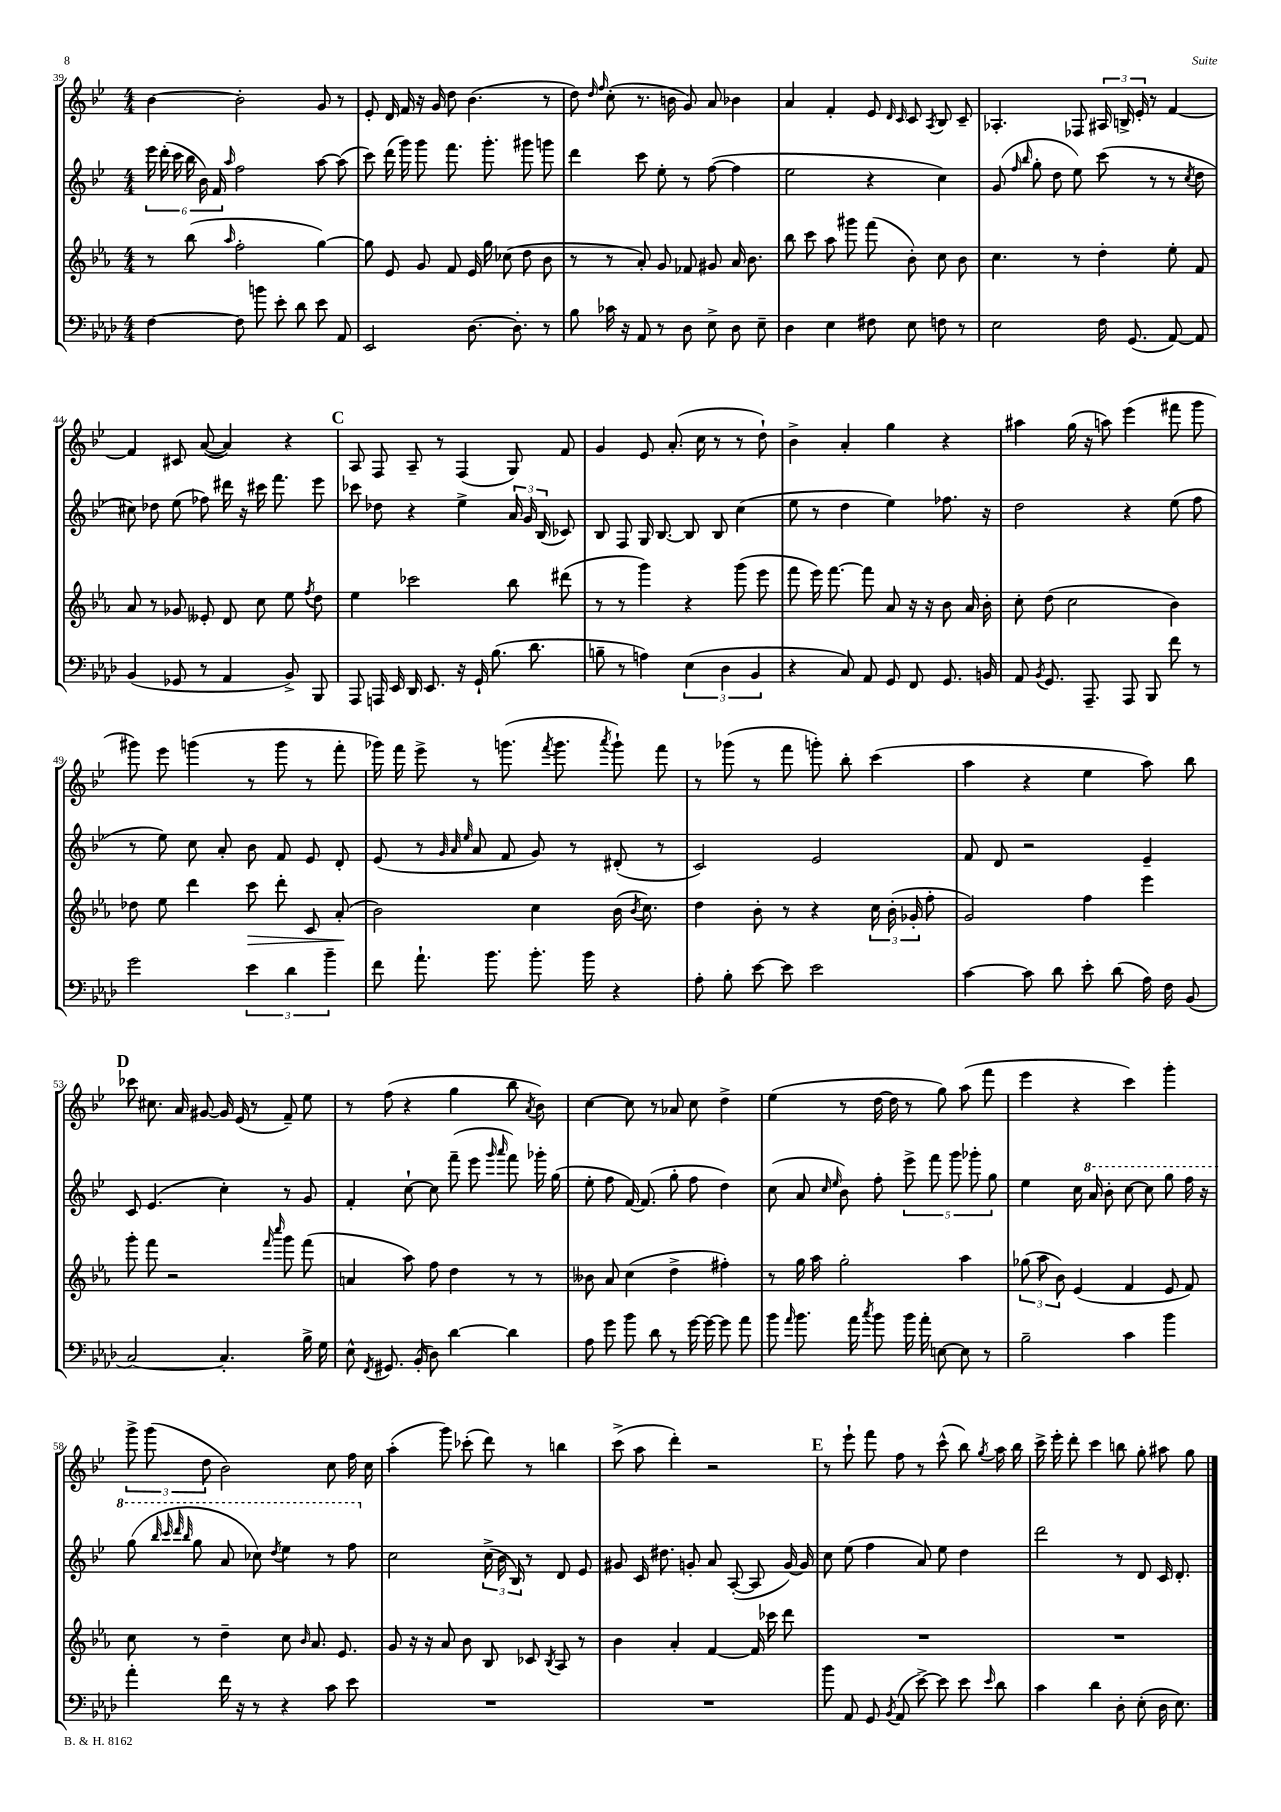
<<
\new StaffGroup <<
\new Staff = "s0" {
    \clef treble \key bes \major \numericTimeSignature \time 4/4
    \autoBeamOff bes'4~ bes'2-. g'8 r8 |
    ees'8-. d'16 f'16 r16 g'16 d''8 bes'4.( r8 |
    d''8) \grace { d''16 f''16 } c''8-.( r8. b'16 g'8) a'8 bes'4 |
    a'4 f'4-. ees'8 \grace { d'16 c'16 } c'8 \acciaccatura { a8 } bes8 c'8-- |
    aes4.-. fes8 \tuplet 3/2 { ais16 b16-> ees'16-. } r8 f'4~ |
    f'4 cis'8 a'8~( a'4) r4 |
    \mark \markup { \bold "C" } a8 f8 a8-- r8 f4( g8) f'8 |
    g'4 ees'8 a'8.-.( c''16 r8 r8 d''8-!) |
    bes'4-> a'4-. g''4 r4 |
    ais''4 g''16( r16 a''8) ees'''4( fis'''8 g'''8 |
    gis'''8) ees'''8 g'''4( r8 g'''8 r8 f'''8-. |
    ges'''16) f'''16 ees'''8-> r8 g'''8.( \acciaccatura { f'''8 } g'''8. \acciaccatura { a'''8 } g'''8-!) f'''8 |
    r8 ges'''8( r8 f'''8 g'''8-.) bes''8-. c'''4( |
    a''4 r4 ees''4 a''8) bes''8 |
    \mark \markup { \bold "D" } ces'''8 cis''8. a'16 gis'8~ gis'16 ees'16( r8 f'8--) ees''8 |
    r8 f''8( r4 g''4 bes''8 \acciaccatura { a'8 } bes'8) |
    c''4~ c''8 r8 aes'8 c''8 d''4-> |
    ees''4( r8 d''16~ d''16 r8 g''8) a''8( f'''8 |
    ees'''4 r4 c'''4) g'''4-. |
    \tuplet 3/2 { g'''8-> g'''8( d''8 } bes'2) c''8 f''16 c''16 |
    a''4-.( g'''8) ces'''8-.( d'''8) r8 b''4 |
    c'''8->( a''8 d'''4-.) r2 |
    \mark \markup { \bold "E" } r8 ees'''8-! f'''8 f''8 r8 c'''8-^( bes''8) \acciaccatura { g''8 } a''16 bes''16 |
    c'''16-> ees'''16-. d'''8-. c'''4 b''8 g''8-. ais''8 g''8 \bar "|." |
}
\new Staff = "s1" {
    \clef treble \key bes \major \numericTimeSignature \time 4/4
    \autoBeamOff \tuplet 6/4 { ees'''16 d'''16-.( c'''16 bes''16 bes'16) f'16 } \grace { a''16 } f''2 a''8~ a''8( |
    c'''8) d'''16( g'''16) g'''8 f'''8. g'''8.-. gis'''8 g'''8 |
    d'''4 c'''8 ees''8-. r8 f''8~( f''4 |
    ees''2 r4 c''4) |
    g'8( \grace { f''16 bes''16 } g''8-. d''8 ees''8) c'''8( r8 r8 \acciaccatura { c''8 } d''8 |
    cis''8) des''8 ees''8( fes''8) dis'''16 r16 cis'''16 f'''8. ees'''8 |
    \mark \markup { \bold "C" } ces'''8 des''8 r4 ees''4-> \tuplet 3/2 { a'16 g'16 bes16( } ces'8) |
    bes8 f8 g16 bes8.~ bes8 bes8 c''4( |
    ees''8 r8 d''4 ees''4) fes''8. r16 |
    d''2 r4 ees''8( f''8 |
    r8 ees''8) c''8 a'8-. bes'8 f'8 ees'8 d'8-. |
    ees'8( r8 \grace { g'32 a'32 ees''32 } a'8 f'8 g'8) r8 dis'8-.( r8 |
    c'2) ees'2 |
    f'8 d'8 r2 ees'4-- |
    \mark \markup { \bold "D" } c'8 ees'4.( c''4-.) r8 g'8 |
    f'4-. c''8~-! c''8 f'''8--( ees'''8 \grace { g'''16 a'''16 } f'''8) ges'''16-. g''16( |
    ees''8-. f''8 f'16~) f'8.( g''8-. f''8 d''4) |
    c''8( a'8 \grace { c''16 ees''16 } bes'8) f''8-. \tuplet 5/4 { ees'''8-> f'''8 g'''8 ges'''8-. g''8 } |
    ees''4 c''16 \ottava #1 a''16 bes''8-. c'''8~ c'''8 g'''8 f'''16 r16 |
    g'''8( \grace { bes'''32 c''''32 d''''32 bes'''32 } g'''8 a''8 ces'''8) \acciaccatura { d'''8 } ees'''4 r8 f'''8 \ottava #0 |
    c''2 \tuplet 3/2 { c''16->( bes'16 bes16) } r8 d'8 ees'8 |
    gis'8 c'16 dis''8. g'8-. a'8 a8~-.( a8 g'16~) g'16 |
    \mark \markup { \bold "E" } c''8 ees''8( f''4 a'8) ees''8 d''4 |
    d'''2 r8 d'8 c'16 d'8.-. \bar "|." |
}
\new Staff = "s2" {
    \clef treble \key ees \major \numericTimeSignature \time 4/4
    \autoBeamOff r8 bes''8( \grace { aes''16 } f''2-. g''4~) |
    g''8 ees'8 g'8 f'8 ees'16 g''16 ces''8( d''8 bes'8 |
    r8 r8 aes'8-.) g'8 fes'8 gis'8 aes'16 bes'8. |
    bes''8 c'''8 aes''8 gis'''8 f'''8( bes'8-.) c''8 bes'8 |
    c''4. r8 d''4-. ees''8-. f'8 |
    aes'8 r8 ges'8 eeses'8-. d'8 c''8 ees''8 \acciaccatura { f''8 } d''8 |
    \mark \markup { \bold "C" } ees''4 ces'''2 bes''8 dis'''8( |
    r8 r8 g'''4) r4 g'''8( ees'''8 |
    f'''8 ees'''16) f'''8.~ f'''8 aes'8 r16 r16 bes'8 aes'16 bes'16-. |
    c''8-. d''8( c''2 bes'4) |
    des''8 ees''8 d'''4 c'''8\> d'''8-. c'8 aes'8-.\!( |
    bes'2) c''4 bes'16( \acciaccatura { bes'8 } c''8.) |
    d''4 bes'8-. r8 r4 \tuplet 3/2 { c''16 bes'16-.( ges'16-. } f''8-. |
    g'2) f''4 ees'''4 |
    \mark \markup { \bold "D" } g'''8-. f'''8 r2 \grace { f'''16 c''''16 } g'''8 f'''8( |
    a'4 aes''8) f''8 d''4 r8 r8 |
    beses'8 aes'8 c''4( d''4-> fis''4-.) |
    r8 g''16 aes''16 g''2-. aes''4 |
    \tuplet 3/2 { ges''8( aes''8 bes'8) } ees'4( f'4 ees'8 f'8) |
    c''8 r8 d''4-- c''8 \grace { bes'16 } aes'8. ees'8. |
    g'8 r16 r16 aes'8 bes'8 bes8 ces'8 \acciaccatura { bes8 } aes8 r8 |
    bes'4 aes'4-. f'4~ f'16 ces'''16 d'''8 |
    \mark \markup { \bold "E" } R1 |
    R1 \bar "|." |
}
\new Staff = "s3" {
    \clef bass \key aes \major \numericTimeSignature \time 4/4
    \autoBeamOff f4~ f8 b'8 ees'8-. des'8 ees'8 aes,8 |
    ees,2 des8.~ des8.-. r8 |
    bes8 ces'16 r16 aes,8 r8 des8 ees8-> des8 ees8-- |
    des4 ees4 fis8 ees8 f8 r8 |
    ees2 f16 g,8.( aes,8~) aes,8 |
    bes,4( ges,8 r8 aes,4 bes,8->) bes,,8 |
    \mark \markup { \bold "C" } aes,,8 a,,16 ees,16 des,16 ees,8. r16 g,16-! bes8.( des'8. |
    b8-- r8 a4) \tuplet 3/2 { ees4( des4 bes,4 } |
    r4 c8) aes,8 g,8 f,8 g,8. b,16 |
    aes,8 \acciaccatura { bes,8 } g,8. aes,,8.-- aes,,8 bes,,8 f'8 r8 |
    g'2 \tuplet 3/2 { ees'4 des'4 bes'4-- } |
    f'8 aes'8.-! bes'8. bes'8.-. bes'16 r4 |
    aes8-. bes8-. ees'8~ ees'8 ees'2 |
    c'4~ c'8 des'8 ees'8-. des'8( aes16) f16 bes,8( |
    \mark \markup { \bold "D" } c2~) c4.-. bes16-> g16 |
    ees8-^ \acciaccatura { f,8 } gis,8. bes,16-.( des8) des'4~ des'4 |
    aes8 g'8 bes'8 des'8 r8 g'16~ g'16~ g'8 aes'8 |
    bes'8 \grace { aes'16 } bes'8. aes'16 \acciaccatura { c''8 } bes'8 bes'16 aes'16-. e8~ e8 r8 |
    bes2-- c'4 bes'4 |
    aes'4-. f'16 r16 r8 r4 c'8 ees'8 |
    R1 |
    R1 |
    \mark \markup { \bold "E" } bes'8 aes,8 g,8 \acciaccatura { bes,8 } aes,8( ees'8~->) ees'8 ees'8 \grace { ees'16 } des'8 |
    c'4 des'4 des8-. ees8-.( des16 ees8.) \bar "|." |
}
>>
>>
\layout { \context { \Score currentBarNumber = #39 } }
